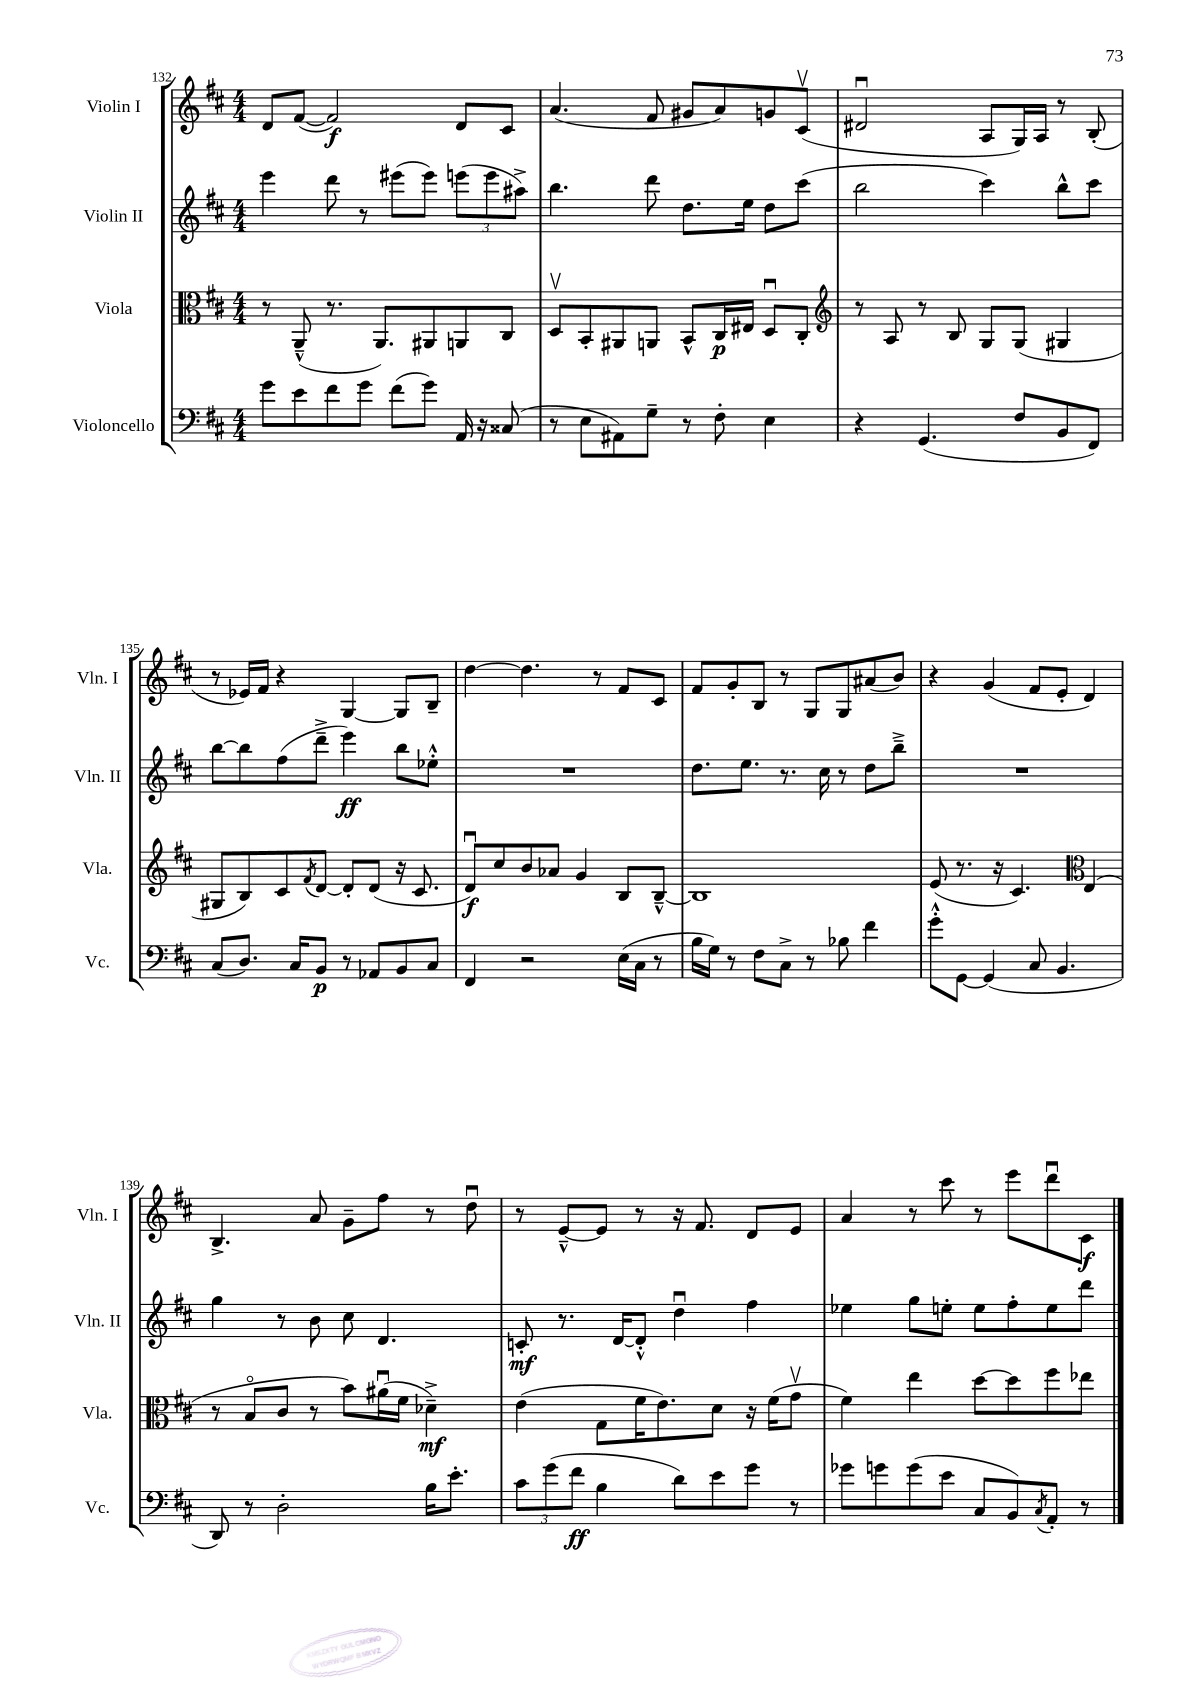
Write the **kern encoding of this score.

**kern	**dynam	**kern	**dynam	**kern	**dynam	**kern	**dynam
*part4	*part4	*part3	*part3	*part2	*part2	*part1	*part1
*staff4	*staff4	*staff3	*staff3	*staff2	*staff2	*staff1	*staff1
*I"Violoncello	*	*I"Viola	*	*I"Violin II	*	*I"Violin I	*
*I'Vc.	*	*I'Vla.	*	*I'Vln. II	*	*I'Vln. I	*
*clefF4	*	*clefC3	*	*clefG2	*	*clefG2	*
*k[f#c#]	*	*k[f#c#]	*	*k[f#c#]	*	*k[f#c#]	*
*M4/4	*	*M4/4	*	*M4/4	*	*M4/4	*
=132	=132	=132	=132	=132	=132	=132	=132
8g\L	.	8r	.	4eee\	.	8d/L	.
8e\	.	(8AA~^^/	.	.	.	([8f#/J	.
8f#\	.	8.r	.	8ddd\	.	2f#/])	f
8g\J	.	.	.	8r	.	.	.
.	.	8.AA/L)	.	.	.	.	.
(8f#\L	.	.	.	(8eee#X\L	.	.	.
8g\J)	.	8AA#X/	.	8eee#\J)	.	.	.
16AA/	.	8AAn/	.	(12eeen\L	.	8d/L	.
16r	.	.	.	.	.	.	.
.	.	.	.	12eee\	.	.	.
(8C##X/	.	8C#/J	.	.	.	8c#/J	.
.	.	.	.	12aa#X^\J)	.	.	.
=133	=133	=133	=133	=133	=133	=133	=133
8r	.	8Dv/L	.	4.bb\	.	(4.a/	.
8E\L	.	8BB'/	.	.	.	.	.
8AA#X\)	.	8AA#X/	.	.	.	.	.
8G~\J	.	8AAn/J	.	8ddd\	.	8f#/	.
8r	.	8BB^^/L	.	8.dd\L	.	8g#X/L	.
8F#'\	.	16C#/L	p	.	.	8a/)	.
.	.	16E#X/JJ	.	16ee\Jk	.	.	.
4E\	.	8Du/L	.	8dd\L	.	8gn/	.
.	.	8C#'/J	.	(8ccc#\J	.	(8c#v/J	.
=134	=134	=134	=134	=134	=134	=134	=134
*	*	*clefG2	*	*	*	*	*
4r	.	8r	.	2bb\	.	2d#Xu/	.
.	.	8A/	.	.	.	.	.
(4.GG/	.	8r	.	.	.	.	.
.	.	8B/	.	.	.	.	.
.	.	8G/L	.	4ccc#\)	.	8A/L	.
8F#/L	.	(8G/J	.	.	.	16G/L)	.
.	.	.	.	.	.	16A/JJ	.
8BB/	.	4G#X/	.	8bb^^\L	.	8r	.
8FF#/J)	.	.	.	8ccc#\J	.	(8B'/	.
!!LO:LB:g=z
=135	=135	=135	=135	=135	=135	=135	=135
(8C#/L	.	8G#X/L	.	[8bb\L	.	8r	.
8.D/J)	.	8B/)	.	8bb\]	.	16e-X/LL)	.
.	.	.	.	.	.	16f#/JJ	.
.	.	8c#/	.	(8ff#\	.	4r	.
16C#/KL	.	.	.	.	.	.	.
.	.	8qf#/	.	.	.	.	.
8BB/J	p	[8d/J	.	8ddd~^\J	.	.	.
8r	.	8d'/L]	.	4eee\)	ff	[4G/	.
8AA-X/L	.	(8d/J	.	.	.	.	.
8BB/	.	16r	.	8bb\L	.	8G/L]	.
.	.	8.c#/	.	.	.	.	.
8C#/J	.	.	.	8ee-X'^^\J	.	8B~/J	.
=136	=136	=136	=136	=136	=136	=136	=136
4FF#/	.	8du/L)	f	1r	.	[4dd\	.
.	.	8cc#/	.	.	.	.	.
2r	.	8b/	.	.	.	4.dd\]	.
.	.	8a-X/J	.	.	.	.	.
.	.	4g/	.	.	.	.	.
.	.	.	.	.	.	8r	.
(16E\LL	.	8B/L	.	.	.	8f#/L	.
16C#\JJ	.	.	.	.	.	.	.
8r	.	[8B~^^/J	.	.	.	8c#/J	.
=137	=137	=137	=137	=137	=137	=137	=137
16B\LL	.	1B]	.	8.dd\L	.	8f#/L	.
16G\JJ)	.	.	.	.	.	.	.
8r	.	.	.	.	.	8g'/	.
.	.	.	.	8.ee\J	.	.	.
8F#\L	.	.	.	.	.	8B/J	.
8C#^\J	.	.	.	8.r	.	8r	.
8r	.	.	.	.	.	8G/L	.
.	.	.	.	16cc#\	.	.	.
8B-X\	.	.	.	8r	.	8G/	.
4f#\	.	.	.	8dd\L	.	(8a#X/	.
.	.	.	.	8bb~^\J	.	8b/J)	.
=138	=138	=138	=138	=138	=138	=138	=138
8g'^^\L	.	(8e/	.	1r	.	4r	.
[8GG\J	.	8.r	.	.	.	.	.
(4GG/]	.	.	.	.	.	(4g/	.
.	.	16r	.	.	.	.	.
.	.	4.c#/)	.	.	.	.	.
8C#/	.	.	.	.	.	8f#/L	.
4.BB/	.	.	.	.	.	8e'/J	.
*	*	*clefC3	*	*	*	*	*
.	.	(4E/	.	.	.	4d/)	.
!!LO:LB:g=z
=139	=139	=139	=139	=139	=139	=139	=139
8DD/)	.	8r	.	4gg\	.	4.B^/	.
8r	.	8B/L	.	.	.	.	.
2D'\	.	8c#/J	.	8r	.	.	.
.	.	8r	.	8b\	.	8a/	.
.	.	8b\L)	.	8cc#\	.	8g~\L	.
.	.	(16a#Xu\L	.	4.d/	.	8ff#\J	.
.	.	16f#\JJ	.	.	.	.	.
16B\KL	.	4d-X~^\)	mf	.	.	8r	.
8.e'\J	.	.	.	.	.	.	.
.	.	.	.	.	.	8ddu\	.
=140	=140	=140	=140	=140	=140	=140	=140
12c#\L	.	(4e\	.	8cn'/	mf	8r	.
(12g\	.	.	.	.	.	.	.
.	.	.	.	8.r	.	[8e~^^/L	.
12f#\J	ff	.	.	.	.	.	.
4B\	.	8G\L	.	.	.	8e/J]	.
.	.	.	.	[16d/KL	.	.	.
.	.	16f#\K	.	8d'^^/J]	.	8r	.
.	.	8.e\)	.	.	.	.	.
8d\L)	.	.	.	4ddu\	.	16r	.
.	.	.	.	.	.	8.f#/	.
8e\	.	8d\J	.	.	.	.	.
8g\J	.	16r	.	4ff#\	.	8d/L	.
.	.	(16f#\KL	.	.	.	.	.
8r	.	8gv\J	.	.	.	8e/J	.
=141	=141	=141	=141	=141	=141	=141	=141
8g-X\L	.	4f#\)	.	4ee-X\	.	4a/	.
8gn\	.	.	.	.	.	.	.
(8g\	.	4ee\	.	8gg\L	.	8r	.
8e\J	.	.	.	8een'\J	.	8ccc#\	.
8C#/L	.	[8dd\L	.	8ee\L	.	8r	.
8BB/)	.	8dd\]	.	8ff#'\	.	8eee\L	.
8qC#/	.	.	.	.	.	.	.
8AA'/J	.	8ff#\	.	8ee\	.	8dddu\	.
8r	.	8ee-X\J	.	8ddd\J	.	8c#\J	f
==	==	==	==	==	==	==	==
*-	*-	*-	*-	*-	*-	*-	*-
